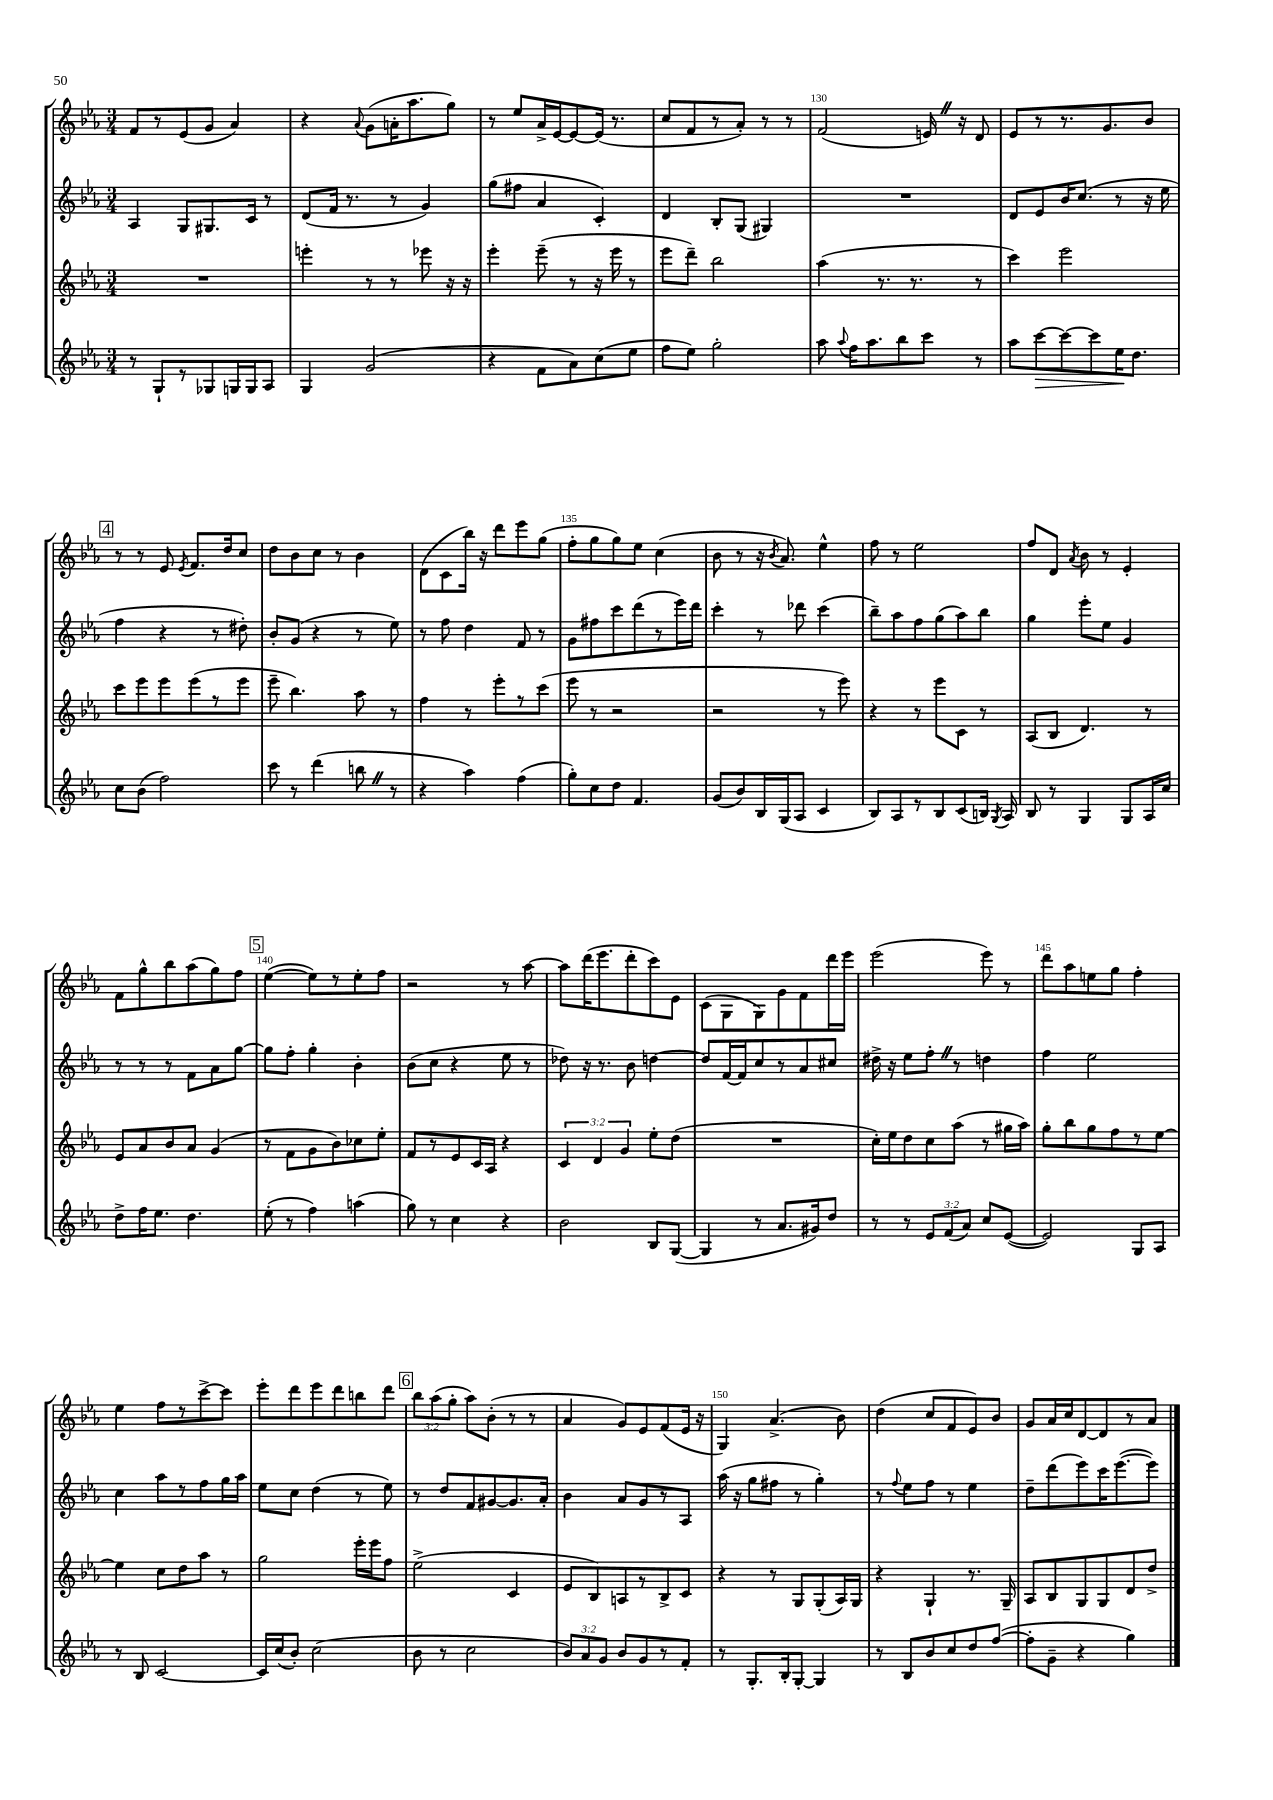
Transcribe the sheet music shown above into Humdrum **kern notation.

**kern	**dynam	**kern	**kern	**kern
*part4	*part4	*part3	*part2	*part1
*staff4	*staff4	*staff3	*staff2	*staff1
*clefG2	*	*clefG2	*clefG2	*clefG2
*k[b-e-a-]	*	*k[b-e-a-]	*k[b-e-a-]	*k[b-e-a-]
*M3/4	*	*M3/4	*M3/4	*M3/4
=126	=126	=126	=126	=126
8r	.	2.r	4A-/	8f/L
8G`/L	.	.	.	8r
8r	.	.	8G/L	(8e-/
8G-X/	.	.	8.G#X/	8g/J
16Gn/L	.	.	.	4a-/)
16G/J	.	.	16c/Jk	.
8A-/J	.	.	8r	.
=127	=127	=127	=127	=127
4G/	.	4eeen'\	(8d/L	4r
.	.	.	16f/Jk	.
.	.	.	8.r	.
.	.	.	.	8qqa-/
(2g/	.	8r	.	(8g\L
.	.	8r	8r	16an'\K
.	.	.	.	8.aa-\
.	.	8eee-X\	4g/)	.
.	.	16r	.	8gg\J)
.	.	16r	.	.
=128	=128	=128	=128	=128
4r	.	4eee-'\	(8gg\L	8r
.	.	.	8ff#X\J	8ee-/L
8f\L	.	(8eee-~\	4a-/	16a-^/L
.	.	.	.	[16e-/J
8a-\)	.	8r	.	8e-/_
(8cc\	.	16r	4c'/)	(16e-/Jk]
.	.	16eee-\	.	8.r
8ee-\J	.	8r	.	.
=129	=129	=129	=129	=129
8ff\L	.	8eee-\L	4d/	8cc/L
8ee-\J)	.	8ddd~\J)	.	8f/
2gg'\	.	2bb-\	8B-'/L	8r
.	.	.	(8G/J	8a-'/J)
.	.	.	4G#X/)	8r
.	.	.	.	8r
=130	=130	=130	=130	=130
8aa-\	.	(4aa-\	2.r	(2f/
8qqaa-/	.	.	.	.
16ff\KL	.	.	.	.
8.aa-\	.	.	.	.
.	.	8.r	.	.
8bb-\	.	.	.	.
.	.	8.r	.	.
8ccc\J	.	.	.	16enZ/)
.	.	.	.	16r
8r	.	8r	.	8d/
=131	=131	=131	=131	=131
8aa-\L	.	4ccc\)	8d/L	8e-/L
!	!LO:HP:b	!	!	!
[8ccc\	>	.	8e-/	8r
8ccc\_	.	2eee-\	16b-/K	8.r
.	.	.	(8.cc/J	.
8ccc\]	.	.	.	.
.	.	.	.	8.g/
16ee-\K	.	.	8r	.
8.dd\J	]	.	.	.
.	.	.	16r	8b-/J
.	.	.	16ee-\	.
!!LO:LB:g=z
!!LO:REH:place=s1:t=4
=132	=132	=132	=132	=132
8cc\L	.	8ccc\L	4ff\	8r
(8b-\J	.	8eee-\	.	8r
2ff\)	.	8eee-\	4r	8e-/
.	.	.	.	8qe-/
.	.	(8eee-\	.	8.f/L
.	.	8r	8r	.
.	.	.	.	16dd/k
.	.	8eee-\J	8dd#X'\)	8cc/J
=133	=133	=133	=133	=133
8ccc\	.	8eee-~\	8b-'/L	8dd\L
8r	.	4.bb-\)	(8g/J	8b-\
(4ddd\	.	.	4r	8cc\J
.	.	.	.	8r
8bbnZ\	.	8aa-\	8r	4b-\
8r	.	8r	8ee-\)	.
=134	=134	=134	=134	=134
4r	.	4ff\	8r	(8d\L
.	.	.	8ff\	8c\
4aa-\)	.	8r	4dd\	16bb-\Jk)
.	.	.	.	16r
.	.	8eee-'\L	.	8ddd\L
(4ff\	.	8r	8f/	8eee-\
.	.	(8ccc\J	8r	(8gg\J
=135	=135	=135	=135	=135
8gg'\L)	.	8eee-\	8g\L	8ff'\L
8cc\	.	8r	8ff#X\	8gg\
8dd\J	.	2r	8ccc\	8gg\)
4.f/	.	.	(8ddd\	8ee-\J
.	.	.	8r	(4cc\
.	.	.	16eee-\L)	.
.	.	.	16ddd\JJ	.
=136	=136	=136	=136	=136
(8g/L	.	2r	4ccc'\	8b-\
8b-/)	.	.	.	8r
16B-/L	.	.	8r	16r
.	.	.	.	8qb-/
(16G/J	.	.	.	8.a-/)
8A-/J	.	.	8ddd-X\	.
4c/	.	8r	(4ccc\	4ee-^^\
.	.	8eee-\)	.	.
=137	=137	=137	=137	=137
8B-/L)	.	4r	8bb-~\L)	8ff\
8A-/	.	.	8aa-\	8r
8r	.	8r	8ff\	2ee-\
8B-/	.	8eee-\L	(8gg\	.
(8c/	.	8c\J	8aa-\)	.
16Bn/Jk)	.	8r	8bb-\J	.
8qG/	.	.	.	.
16A-/	.	.	.	.
=138	=138	=138	=138	=138
8B-/	.	(8A-/L	4gg\	8ff/L
8r	.	8B-/J	.	8d/J
.	.	.	.	8qa-/
4G/	.	4.d/)	8eee-'\L	8b-\
.	.	.	8ee-\J	8r
8G/L	.	.	4g/	4e-'/
16A-/L	.	8r	.	.
16cc/JJ	.	.	.	.
!!LO:LB:g=z
=139	=139	=139	=139	=139
8dd^\L	.	8e-/L	8r	8f\L
16ff\K	.	8a-/	8r	8gg^^\
8.ee-\J	.	.	.	.
.	.	8b-/	8r	8bb-\
4.dd\	.	8a-/J	8f\L	(8aa-\
.	.	(4g/	8a-\	8gg\)
.	.	.	[8gg\J	8ff\J
!!LO:REH:place=s1:t=5
=140	=140	=140	=140	=140
(8ee-'\	.	8r	8gg\L]	([4ee-\
8r	.	8f\L	8ff'\J	.
4ff\)	.	8g\	4gg'\	8ee-\L])
.	.	8b-\)	.	8r
(4aan\	.	8cc-X\	4b-'\	8ee-'\
.	.	8ee-'\J	.	8ff\J
=141	=141	=141	=141	=141
8gg\)	.	8f/L	(8b-\L	2r
8r	.	8r	8cc\J	.
4cc\	.	8e-/	4r	.
.	.	16c/L	.	.
.	.	16A-/JJ	.	.
4r	.	4r	8ee-\	8r
.	.	.	8r	[8aa-\
=142	=142	=142	=142	=142
2b-\	.	6c/	8dd-X\)	8aa-\L]
.	.	.	16r	(16ddd\K
.	.	6d/	.	.
.	.	.	8.r	8.eee-\
.	.	6g/	.	.
.	.	.	8b-\	8ddd'\
8B-/L	.	8ee-'\L	[4ddn\	8ccc\)
([8G/J	.	(8dd\J	.	8e-\J
=143	=143	=143	=143	=143
4G/]	.	2.r	8dd/L]	(8c\L
.	.	.	[16f/L	8G\
.	.	.	16f/J]	.
8r	.	.	8cc/	8G\)
8.a-/L	.	.	8r	8g\
.	.	.	8a-/	8f\
16g#X/k)	.	.	.	.
8dd/J	.	.	8cc#X/J	16ddd\L
.	.	.	.	16eee-\JJ
=144	=144	=144	=144	=144
8r	.	16cc'\LL)	16dd#X^\	(2eee-\
.	.	16ee-\J	16r	.
8r	.	8dd\	8ee-\L	.
12e-/L	.	8cc\	8ff'Z\J	.
(12f/	.	.	.	.
.	.	(8aa-\J	8r	.
12a-/J)	.	.	.	.
8cc/L	.	8r	4ddn\	8eee-\)
([8e-/J	.	16gg#X\LL	.	8r
.	.	16aa-\JJ)	.	.
=145	=145	=145	=145	=145
2e-/])	.	8gg'\L	4ff\	8ddd\L
.	.	8bb-\	.	8aa-\
.	.	8gg\	2ee-\	8een\
.	.	8ff\	.	8gg\J
8G/L	.	8r	.	4ff'\
8A-/J	.	[8ee-\J	.	.
!!LO:LB:g=z
=146	=146	=146	=146	=146
8r	.	4ee-\]	4cc\	4ee-\
8B-/	.	.	.	.
[2c/	.	8cc\L	8aa-\L	8ff\L
.	.	8dd\	8r	8r
.	.	8aa-\J	8ff\	[8ccc^\
.	.	8r	16gg\L	8ccc\J]
.	.	.	16aa-\JJ	.
=147	=147	=147	=147	=147
16c/LL]	.	2gg\	8ee-\L	8eee-'\L
(16cc/J	.	.	.	.
8b-'/J)	.	.	8cc\J	8ddd\
(2cc\	.	.	(4dd\	8eee-\
.	.	.	.	8ddd\
.	.	16eee-'\LL	8r	8bbn\
.	.	16eee-\J	.	.
.	.	8ff\J	8ee-\)	8ddd\J
!!LO:REH:place=s1:t=6
=148	=148	=148	=148	=148
8b-\	.	(2ee-^\	8r	12bb-\L
.	.	.	.	(12aa-\
8r	.	.	8dd/L	.
.	.	.	.	12gg'\J
2cc\	.	.	8f/	8aa-\L)
.	.	.	[8g#X/	(8b-'\J
.	.	4c/	8.g#/]	8r
.	.	.	.	8r
.	.	.	16a-'/Jk	.
=149	=149	=149	=149	=149
12b-/L)	.	8e-/L	4b-\	4a-/
12a-/	.	.	.	.
.	.	8B-/)	.	.
12g/J	.	.	.	.
8b-/L	.	8An/	8a-/L	8g/L)
8g/	.	8r	8g/	8e-/
8r	.	8B-^/	8r	(8f/
8f'/J	.	8c/J	8A-/J	16e-/Jk
.	.	.	.	16r
=150	=150	=150	=150	=150
8r	.	4r	(16aa-\	4G/)
.	.	.	16r	.
8.G'/L	.	.	8gg\L	.
.	.	8r	8ff#X\J	(4.a-^/
16B-'/k	.	.	.	.
[8G'/J	.	8G/L	8r	.
4G/]	.	(8G'/	4gg'\)	.
.	.	16A-/L)	.	8b-\)
.	.	16G/JJ	.	.
=151	=151	=151	=151	=151
8r	.	4r	8r	(4dd\
.	.	.	8qqff/	.
8B-/L	.	.	8ee-\L	.
8b-/	.	4G`/	8ff\J	8cc/L
8cc/	.	.	8r	8f/
8dd/	.	8.r	4ee-\	8e-/)
([8ff/J	.	.	.	8b-/J
.	.	16G~/	.	.
=152	=152	=152	=152	=152
8ff'\L]	.	8A-/L	8dd~\L	8g/L
8g~\J	.	8B-/	(8ddd\	16a-/L
.	.	.	.	16cc/J
4r	.	8G/	8eee-\)	[8d/
.	.	8G/	16ccc\K	8d/]
.	.	.	([8.eee-\	.
4gg\)	.	8d/	.	8r
.	.	8dd^/J	8eee-\J])	8a-/J
==	==	==	==	==
*-	*-	*-	*-	*-
